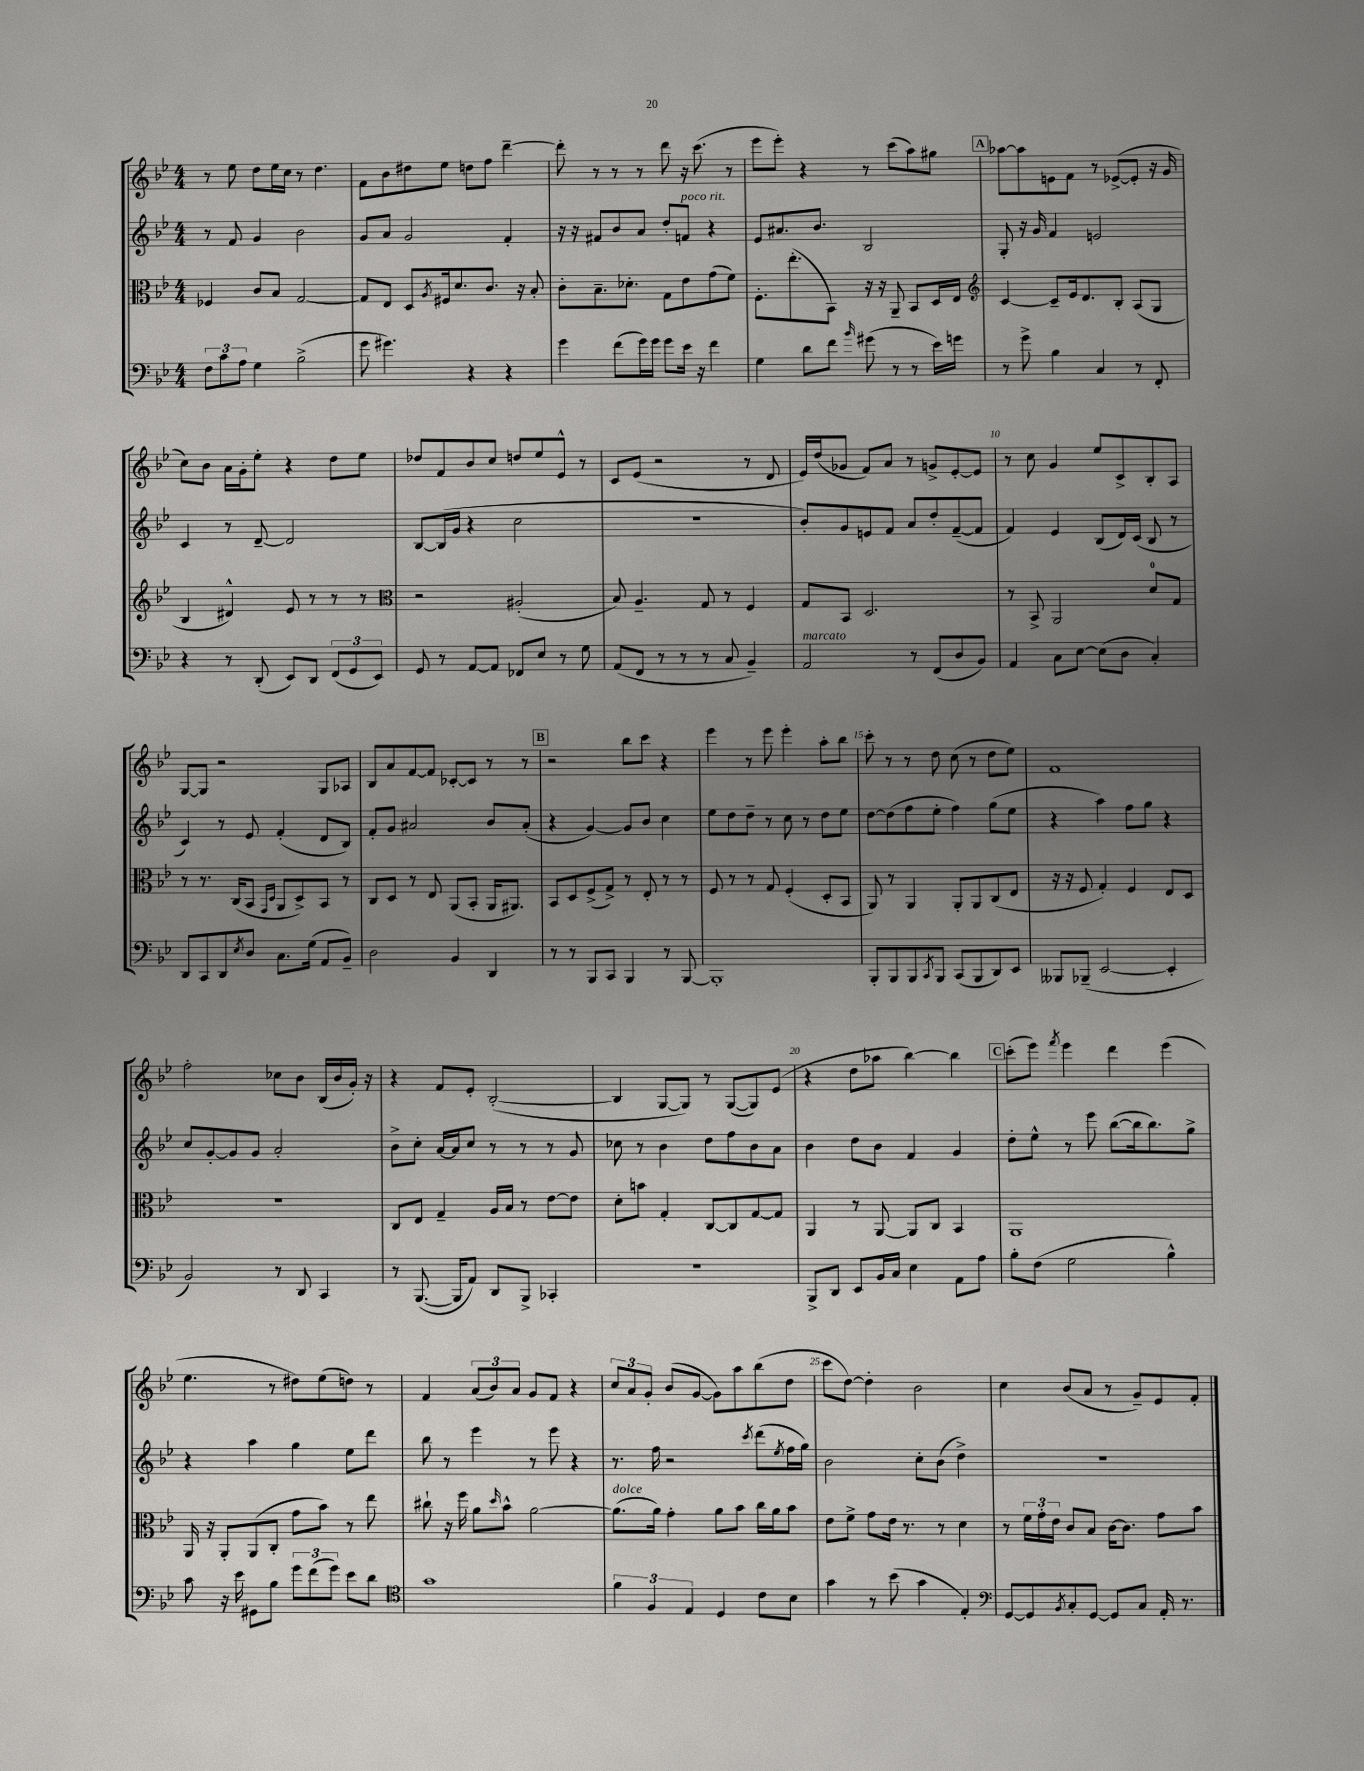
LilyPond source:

<<
\new StaffGroup <<
\new Staff = "s0" {
    \clef treble \key bes \major \numericTimeSignature \time 4/4
    r8 ees''8 d''8 ees''16 c''16 r8 d''4. |
    f'8 bes'8 dis''8 ees''8 d''8 f''8 d'''4~-- |
    d'''8-. r8 r8 r8 d'''8 r16 c'''8.( r8 |
    ees'''8 ees'''8-.) r4 r8 c'''8( a''8) gis''8 |
    \mark \markup { \box "A" } aes''8~ aes''8 e'8 f'8 r8 ees'8~->( ees'8-. r16 g'16 |
    c''8) bes'8 a'16 g'16-. ees''8-. r4 d''8 ees''8 |
    des''8 f'8 bes'8 c''8 d''8 ees''8 ees'8-^ r8 |
    c'8 ees'8( r2 r8 d'8 |
    ees'16) d''16( ges'8 f'8) a'8 r8 g'8-> ees'8~-. ees'8 |
    r8 c''8 g'4 ees''8 c'8-> bes8-. a8 |
    g8~ g8 r2 g8 aes8 |
    bes8 a'8 f'8~ f'8 ces'8~-. ces'8 r8 r8 |
    \mark \markup { \box "B" } r2 bes''8 c'''8 r4 |
    ees'''4 r8 ees'''8 ees'''4-. a''8-. bes''8 |
    c'''8-. r8 r8 d''8 c''8( r8 d''8 ees''8) |
    f'1 |
    f''2-. ces''8 bes'8 bes16( bes'16 g'16-.) r16 |
    r4 f'8 ees'8-. bes2~-.( |
    bes4 g8~ g8) r8 g8~( g8) ees'8( |
    r4 d''8 aes''8 bes''4~) bes''4 |
    \mark \markup { \box "C" } c'''8-.( ees'''8) \acciaccatura { f'''8 } ees'''4 d'''4 ees'''4( |
    ees''4. r8 dis''8) ees''8( d''8) r8 |
    f'4 \tuplet 3/2 { a'8( bes'8) a'8 } g'8 f'8 r4 |
    \tuplet 3/2 { c''8 a'8 g'8-. } bes'8( g'8~ g'8) a''8 bes''8( d''8 |
    c'''8 d''8~) d''4-. bes'2 |
    c''4 bes'8( a'8 r8 g'8--) ees'8 f'8-. \bar "|." |
}
\new Staff = "s1" {
    \clef treble \key bes \major \numericTimeSignature \time 4/4
    r8 f'8 g'4 bes'2 |
    g'8 a'8 g'2 f'4-. |
    r16 r16 fis'8 bes'8 a'8 d''8-. f'8^\markup { \italic "poco rit." } r4 |
    ees'8 ais'8. bes'8. bes2 |
    \mark \markup { \box "A" } g8-. r16 g'16 f'4 e'2 |
    c'4 r8 d'8~-- d'2 |
    bes8~ bes16( g'16 r4 c''2 |
    R1 |
    bes'8-.) g'8 e'8 f'8 a'8 d''8-. f'8~--( f'8 |
    f'4) ees'4 bes8( d'16) c'16( bes8 r8 |
    c'4) r8 ees'8 f'4-.( d'8 bes8) |
    f'8-. g'8 ais'2 bes'8 ais'8-.( |
    \mark \markup { \box "B" } r4 g'4~) g'8 bes'8 c''4 |
    ees''8 d''8 d''8-- r8 c''8 r8 d''8 ees''8 |
    d''8~ d''8( f''8 ees''8-. f''4) g''8( ees''8 |
    r4 a''4) f''8 g''8 r4 |
    c''8 g'8~-. g'8 g'8 a'2-. |
    bes'8-> c''8-. a'16~ a'16 c''8 r8 r8 r8 g'8 |
    ces''8 r8 bes'4 d''8 f''8 bes'8 a'8 |
    bes'4 d''8 bes'8 f'4 g'4 |
    \mark \markup { \box "C" } d''8-. ees''8-^ r8 ees'''8 bes''8~( bes''16 bes''8.) g''8-> |
    r4 a''4 g''4 ees''8 d'''8 |
    bes''8 r8 ees'''4 r8 ees'''8 r4 |
    r8. f''16 r2 \acciaccatura { c'''8 } d'''8( \acciaccatura { ees''8 } f''16 g''16) |
    bes'2 c''8-. bes'8( d''4->) |
    r1 \bar "|." |
}
\new Staff = "s2" {
    \clef alto \key bes \major \numericTimeSignature \time 4/4
    fes4 c'8 bes8 g2~ |
    g8 ees8 d8 \acciaccatura { a8 } fis16 d'8. c'8. r16 bes8-. |
    c'8-. bes8.-- des'8.-. g8 ees'8 g'8( f'8) |
    f8.-. ees''8.-.( bes,8) r16 r16 a,8-- bes,8 d16 ees16 |
    \mark \markup { \box "A" } \clef treble c'4~ c'8-- ees'16 d'8. bes8-. a8( g8 |
    bes4 dis'4-^) ees'8 r8 r8 r8 |
    \clef alto r2 ais2-.( |
    bes8) a4.-- g8 r8 f4 |
    g8 bes,8 d2. |
    r8 bes,8-> a,2 d'8-0 g8 |
    r8 r8. c16( bes,8 \grace { g,16 d16 } a,8 d8->) bes,8 r8 |
    c8 d8 r8 ees8 a,8( bes,8-. a,16 ais,8.) |
    \mark \markup { \box "B" } bes,8 d8 f8->( g8->) r8 ees8-. r8 r8 |
    f8 r8 r8 g8 f4-.( d8-. bes,8 |
    a,8) r8 a,4 a,8-. a,8 c8( ees8 |
    r16 r16 f8 g4-.) f4 ees8 d8 |
    R1 |
    c8 ees8 g4-- a16 bes16 r8 ees'8~ ees'8 |
    d'8-. b'8 g4-. c8~ c8 g8~ g8 |
    a,4 r8 a,8~ a,8 c8 bes,4 |
    \mark \markup { \box "C" } a,1 |
    a,16 r16 a,8-. a,8( c8-. g'8 bes'8) r8 ees''8 |
    cis''8-! r16 f''16 a'8 \grace { d''16 } bes'8-^ a'2~ |
    a'8.^\markup { \italic "dolce" }( a'16) g'4-. a'8 bes'8 c''16 a'16 bes'8 |
    ees'8 f'8-> g'8 ees'16 r8. r8 d'4 |
    r8 \tuplet 3/2 { f'16 g'16-. ees'16 } c'8 bes8 c'16~ c'8. g'8 bes'8 \bar "|." |
}
\new Staff = "s3" {
    \clef bass \key bes \major \numericTimeSignature \time 4/4
    \tuplet 3/2 { f8 c'8 a8 } g4 bes2->( |
    g'8 gis'4.) r4 r4 |
    g'4 f'8( g'16) g'16 g'8 ees'16 r16 f'4 |
    g4 d'8 f'8 \grace { bes'16 } gis'8( r8 r8 ees'16) g'16 |
    \mark \markup { \box "A" } r8 g'8-> bes4 c4 r8 f,8-. |
    r4 r8 d,8-.( ees,8) d,8 \tuplet 3/2 { f,8( g,8 ees,8) } |
    g,8 r8 a,8~ a,8 fes,8 ees8 r8 g8 |
    a,8( f,8 r8 r8 r8 c8 bes,4--) |
    a,2^\markup { \italic "marcato" } r8 f,8( d8 bes,8) |
    a,4 c8 ees8~ ees8( d8 c4-.) |
    d,8 c,8 d,8 \acciaccatura { ees8 } d8 c8. g16( a,8 bes,8--) |
    d2 bes,4 d,4 |
    \mark \markup { \box "B" } r8 r8 bes,,8 c,8 bes,,4 r8 bes,,8~ |
    bes,,1-. |
    bes,,8-. bes,,8 bes,,8 \acciaccatura { c,8 } bes,,8 c,8( bes,,8 d,8) ees,8 |
    beses,,8 bes,,8--( ees,2~ ees,4-. |
    bes,2) r8 d,8 c,4 |
    r8 bes,,8.~( bes,,16 a,8) d,8 bes,,8-> ces,4-. |
    R1 |
    bes,,8-> d,8 ees,8 bes,16 c16 ees4 a,8 a8 |
    \mark \markup { \box "C" } bes8-. f8( g2 bes4-^) |
    c'8 r16 ees'16 gis,8 bes8 \tuplet 3/2 { g'8 f'8( g'8) } ees'8 d'8 |
    \clef tenor g'1 |
    \tuplet 3/2 { f'4 f4 ees4 } d4 c'8 bes8 |
    g'4 r8 bes'8( g'4 ees4-.) |
    \clef bass g,8~ g,8 \acciaccatura { bes,8 } c8-. g,8~ g,8 c8 a,16-. r8. \bar "|." |
}
>>
>>
\layout { \context { \Score \override BarNumber.break-visibility = ##(#f #t #t) barNumberVisibility = #(every-nth-bar-number-visible 5) } }
